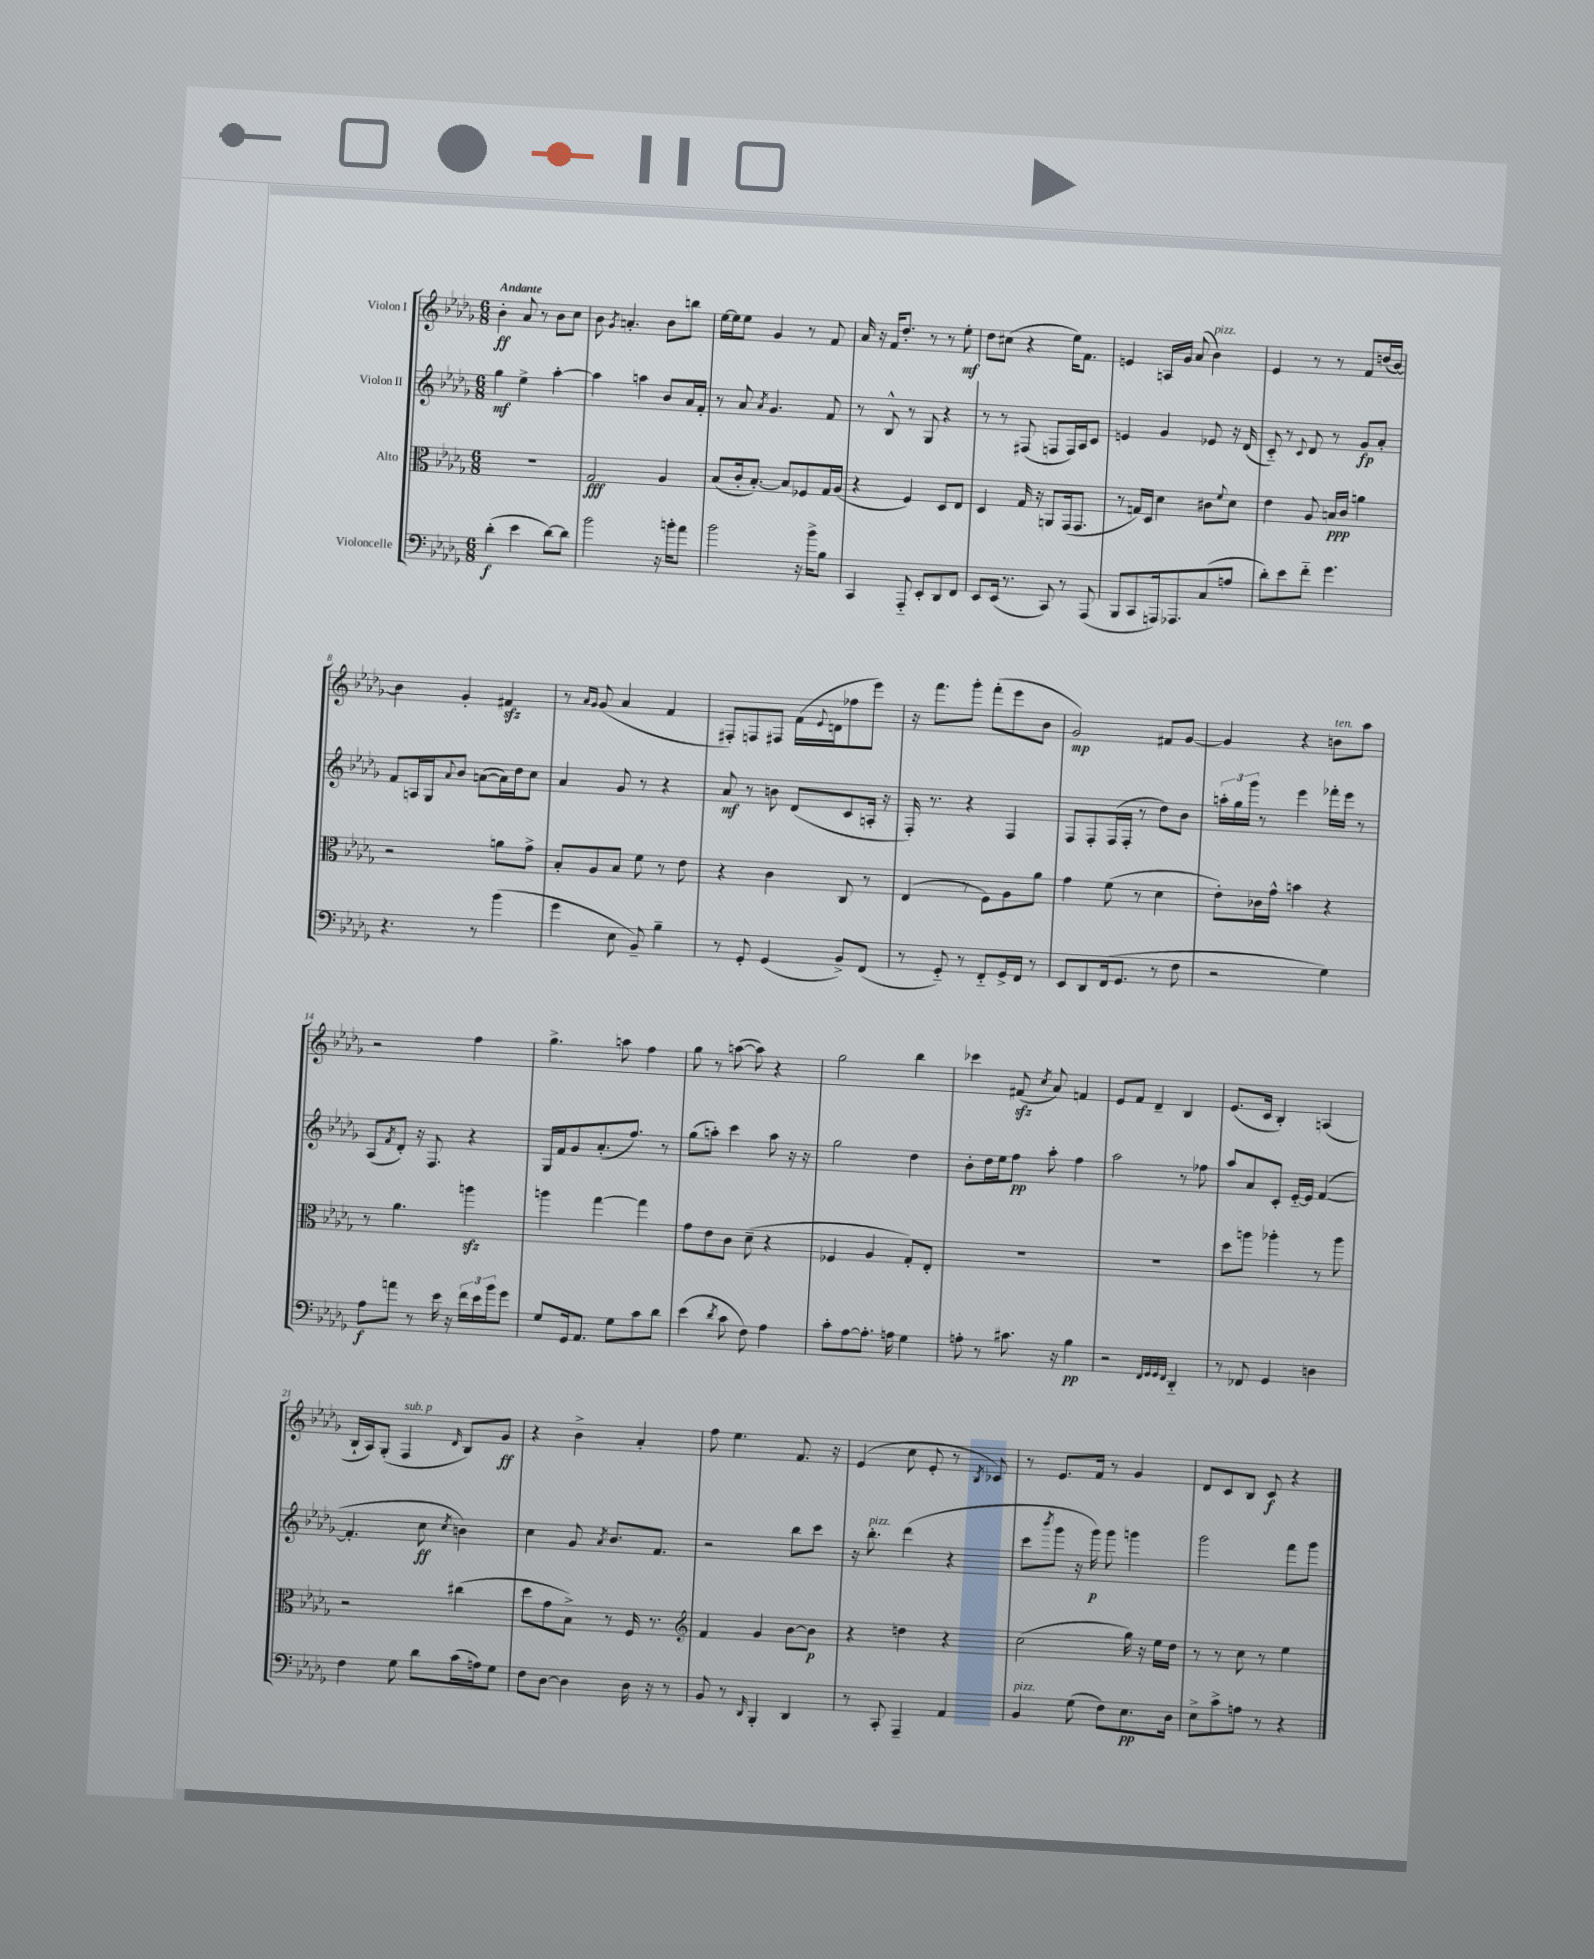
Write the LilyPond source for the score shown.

<<
\new StaffGroup <<
\new Staff = "s0" \with { instrumentName = "Violon I" } {
    \clef treble \key des \major \numericTimeSignature \time 6/8 \tempo "Andante"
    bes'4-.\ff aes'8 r8 bes'8 c''8 |
    bes'8 \acciaccatura { ges'8 } a'4.-. bes'8 b''8 |
    ees''16~ ees''16 ees''8 ges'4 r8 f'8 |
    aes'16 r16 f'16 des''8.-. r8 r8 ees''8-.\mf |
    des''8 cis''8( r4 ees''16) f'8. |
    e'4 a16 ges'16 aes'8( bes'4^\markup { \italic "pizz." }) |
    ees'4 r8 r8 f'8 d''16( bes'16~) |
    bes'4 ges'4-. fis'4\sfz |
    r8 \grace { aes'16 ges'16 } ges'8( aes'4 f'4 |
    fis8-.) f8 fis8 f'16( \appoggiatura { ees'8 } d'16 fes''8 ees'''8) |
    r16 f'''8. ges'''8-. f'''8-.( ees'''8 bes'8 |
    ges'2\mp) fis'8 ges'8~ |
    ges'4 r4 b'8^\markup { \italic "ten." } aes''8 |
    r2 f''4 |
    ges''4.-> a''8 f''4 |
    ges''8 r8 a''8~( a''8) r4 |
    ges''2 bes''4 |
    ces'''4 fis'8\sfz( \acciaccatura { c''8 } aes'8) f'4 |
    ees'8 f'8 des'4-- bes4 |
    ees'8.( c'16 bes4-.) a4( |
    bes16-! aes16) ges8-.( f4^\markup { \italic "sub. p" } \grace { des'16 } bes8) ges'8\ff |
    r4 bes'4-> aes'4-. |
    f''8 ees''4. f'8. r16 |
    ees'4( c''8 ees'8-. r8 \acciaccatura { bes8 } ces'8) |
    r8 ees'8. f'16 r8 ges'4 |
    des'8 c'8 bes8 c'8\f r4 \bar "|." |
}
\new Staff = "s1" \with { instrumentName = "Violon II" } {
    \clef treble \key des \major \numericTimeSignature \time 6/8
    ges''4\mf ees''4-> aes''4~-. |
    aes''4 a''4 bes'8 aes'16 f'16-. |
    r8 aes'8 \acciaccatura { aes'8 } ges'4. f'8 |
    r8 bes8-^ r8 ges8 r4 |
    r8 r8 fis8( f8 f16) aes16 c'8 |
    e'4 ges'4 ees'8 r16 des'16( |
    c'8-_) r8 \appoggiatura { c'8 } des'8 r8 ges'8\fp aes'8-. |
    f'8 a16 ges16 \appoggiatura { aes'8 } bes'8 a'8~( a'16) des''16 c''8 |
    aes'4 ges'8 r8 r4 |
    aes'8\mf r8 b'8 des'8( c'8 a16-. r16 |
    f16-.) r8. r4 f4 |
    f8 f8-. f16( f16-. r8 des''8) bes'8 |
    \tuplet 3/2 { a''16-. ges''16 ges'''16 } r8 ees'''4 fes'''16-. ees'''16 r8 |
    aes8( \acciaccatura { f'8 } des'8-.) r16 f8. r4 |
    ges16 f'16 ges'8 aes'8.-.( f''8.) r8 |
    ges''8( a''8-.) c'''4 a''8 r16 r16 |
    ges''2 des''4 |
    bes'8-. des''16 ees''16 f''8\pp aes''8-. f''4 |
    aes''2 r8 fes''8 |
    aes''8 aes'8 c'8-. ees'16~-_ ees'16 f'4~( |
    f'4.-. c''8\ff \acciaccatura { c''8 } b'4) |
    c''4 ges'8 \acciaccatura { aes'8 } bes'8. f'8. |
    r2 bes''8 c'''8 |
    r16 bes''8.-.^\markup { \italic "pizz." } des'''4( r4 |
    c'''8 \acciaccatura { bes'''8 } ges'''8 r16 ges'''16\p) ges'''8 g'''4 |
    ges'''2 f'''8 ges'''8 \bar "|." |
}
\new Staff = "s2" \with { instrumentName = "Alto" } {
    \clef alto \key des \major \numericTimeSignature \time 6/8
    R2. |
    ges2\fff aes4 |
    bes8( c'16-. bes8.~-.) bes8 fes8 ges16 aes16( |
    r4 f4) des8 ees8 |
    des4 ges16 r16 a,8 ges,16( ges,8. |
    r8 g16) des16 des'4 cis'8 \appoggiatura { f'8 } des'8 |
    ees'4 aes8 b16\ppp c'16 a'4 |
    r2 a'8 ges'8-> |
    bes8-. aes8 bes8 f'8 r8 ees'8 |
    r4 c'4 c8 r8 |
    ees4( r8 f8) aes8 aes'8 |
    ges'4 f'8( r8 des'4 |
    ees'8-.) ces'16 ges'16-^ b'4 r4 |
    r8 aes'4. a''4\sfz |
    a''4 ges''4~ ges''4 |
    ges'8 ees'8 c'8 des'8--( r4 |
    fes4 aes4 ges8-.) ees8-. |
    R2. |
    R2. |
    des''8 a''8 aes''4-. r8 aes''8 |
    r2 cis''4( |
    des''8 ges'8 bes8->) r8 f16 r8. |
    \clef treble f'4 ges'4 bes'8~ bes'8\p |
    r4 d''4 r4 |
    c''2( ges''16) r16 ees''16 des''16 |
    r8 r8 c''8 r8 ees''4 \bar "|." |
}
\new Staff = "s3" \with { instrumentName = "Violoncelle" } {
    \clef bass \key des \major \numericTimeSignature \time 6/8
    des'4-.\f( ees'4 des'8~) des'8 |
    bes'2 r16 b'16-. aes'8 |
    bes'2 r16 bes'16-> bes8 |
    c,4 aes,,8-_ ees,8-. des,8 f,8 |
    ees,8 ees,16( r8. c,8) r8 aes,,8( |
    bes,,8 c,8 a,,16) aes,,8. c8( a8 |
    des'8-.) ees'8 f'8-_ ges'4. |
    r4. r8 bes'4( |
    ges'4 ees8 bes,8--) bes4-- |
    r8 ges,8-. ges,4( bes,8->) f,8( |
    r8 ges,8-_) r8 f,8-_ ges,16-> f,16 r8 |
    ees,8 des,8 f,16( ges,8. r8 f8 |
    r2 ges4) |
    aes8\f a'8 r8 ees'16 r16 \tuplet 3/2 { f'16 ees'16 bes'16 } ges'8 |
    ges8 ges,16 aes,8. ges8 c'8 des'8 |
    ees'4( \acciaccatura { des'8 } c'8 f8) aes4 |
    c'8-. aes8~ aes8.-. a16 ges4 |
    a8-. r8 cis'8. r16 bes4\pp |
    r2 \grace { f,32 ges,32 ges,32 f,32 } des,4-_ |
    r8 fes,8 ges,4 d4 |
    f4 ges8 des'8 c'16( a16) ges8 |
    f8 des8~ des4 des16 r16 r8 |
    bes,8 r8 \grace { des,16 } bes,,4-. des,4 |
    r8 c,8-. aes,,4-- aes,4 |
    bes,4^\markup { \italic "pizz." } ges8( f8) ees8.\pp des16 |
    ees8-> c'8-> a8 r8 r4 \bar "|." |
}
>>
>>
